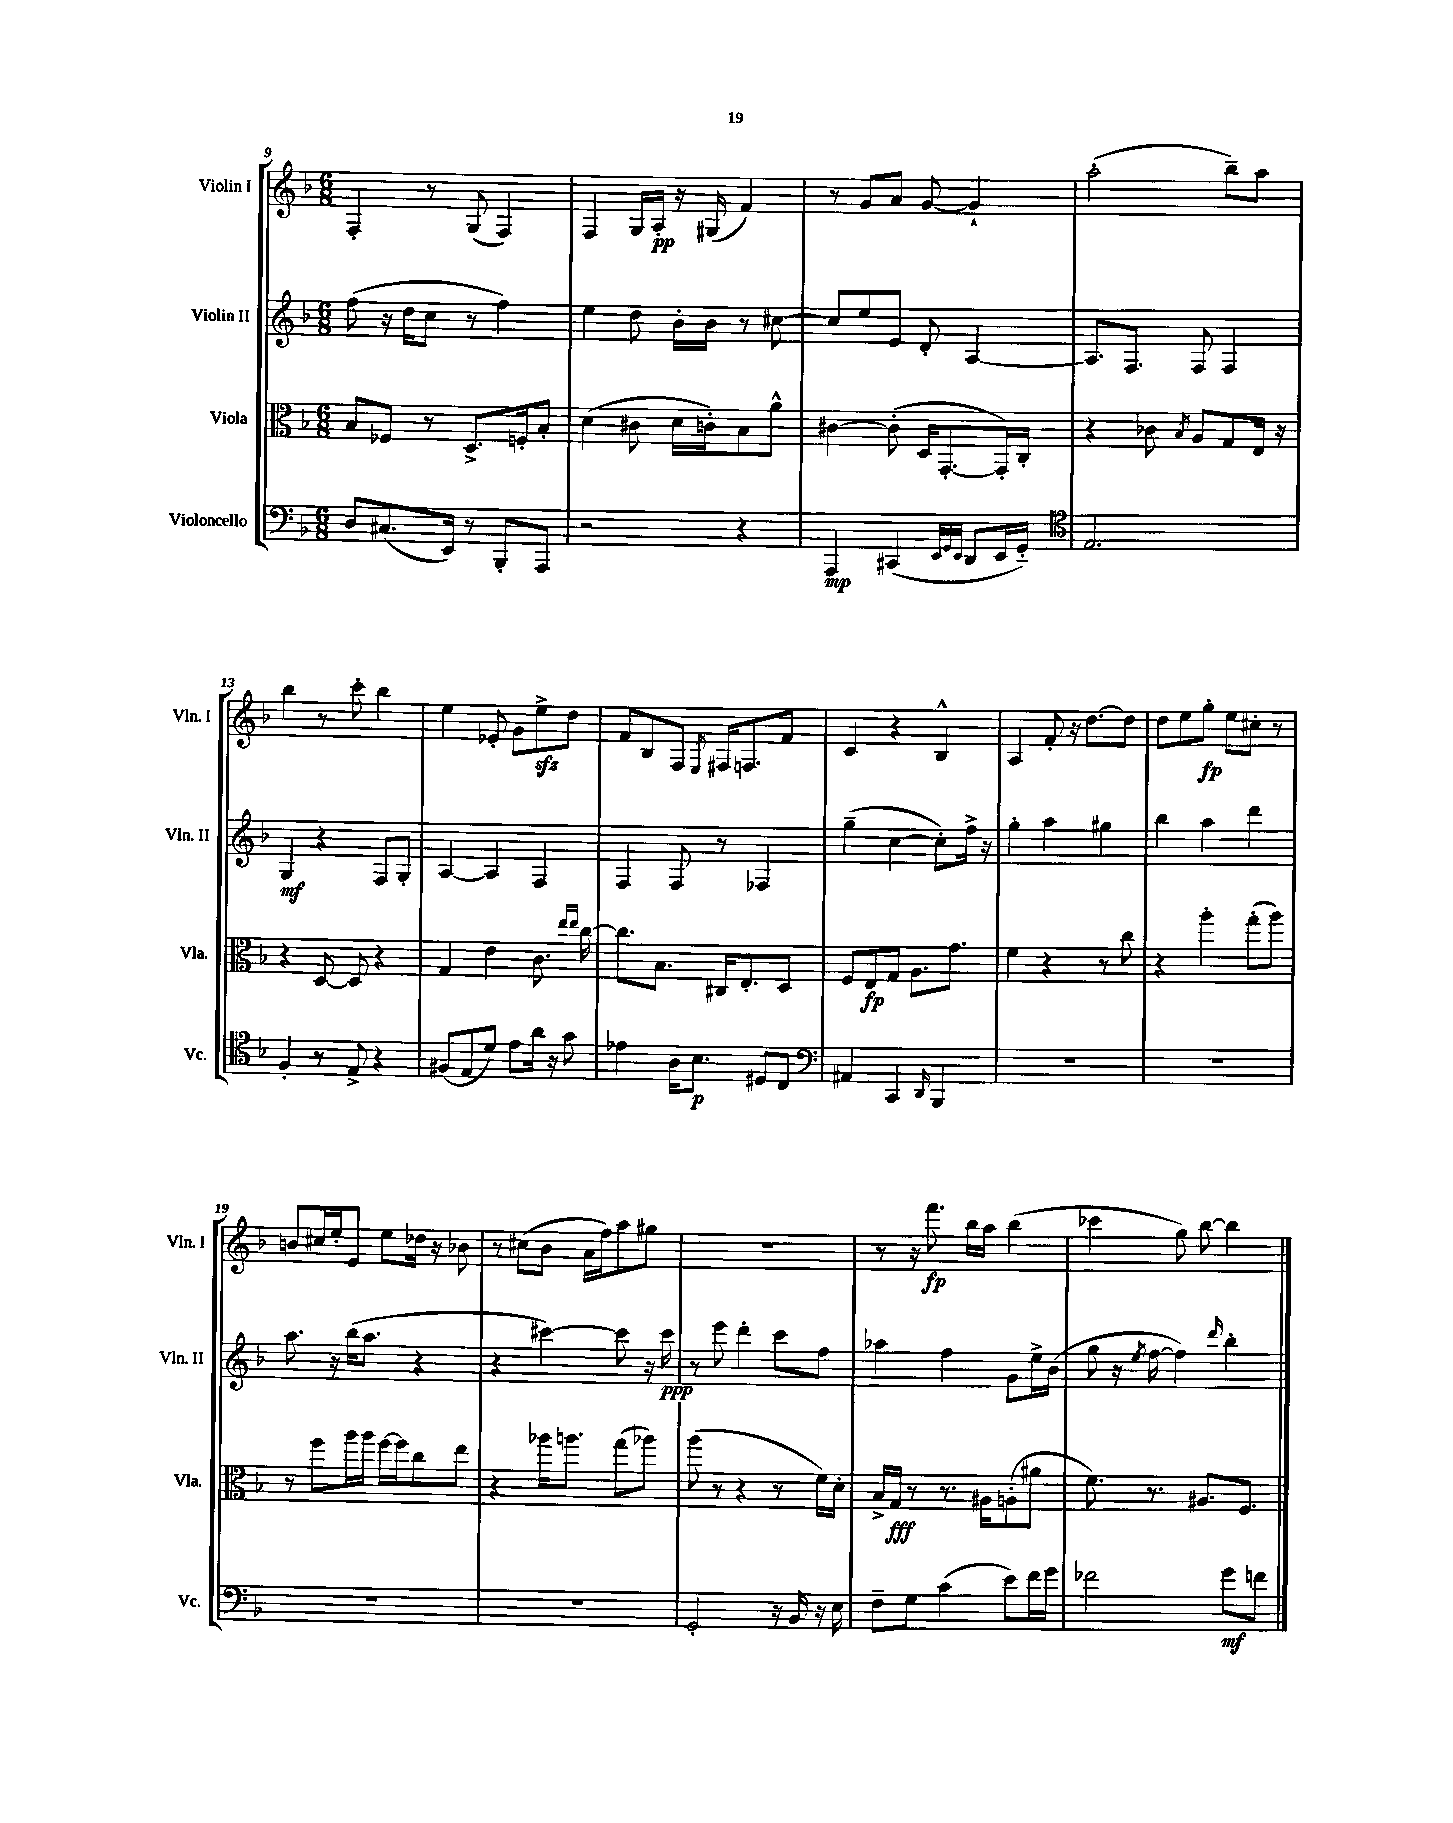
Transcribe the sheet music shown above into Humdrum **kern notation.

**kern	**kern	**kern	**kern
*staff4	*staff3	*staff2	*staff1
*clefF4	*clefC3	*clefG2	*clefG2
*k[b-]	*k[b-]	*k[b-]	*k[b-]
*M6/8	*M6/8	*M6/8	*M6/8
8D	8B-	(8ff	4F'
(8.C#	8F-	16r	.
.	.	16dd	.
.	8r	8cc	8r
16EE)	.	.	.
8r	8.D^	8r	(8G
8BBB-'	.	4ff)	4F)
.	16F'	.	.
8AAA	8B-'	.	.
=	=	=	=
2r	(4d	4ee	4F
.	8c#	8dd	16G
.	.	.	16A'
.	16d	16b-'	16r
.	16c')	16b-	(16G#
4r	8B-	8r	4f)
.	8a^^	[8cc#	.
=	=	=	=
4AAA	[4c#	8cc#]	8r
.	.	8ee	8g
(4CC#	(8c#']	8e	8a
.	16D	8d'	[8g
.	[8.GG'	.	.
32qqEE	.	.	.
32qqGG	.	.	.
32qqEE	.	.	.
8DD	.	[4A	4g`]
16EE	16GG'])	.	.
16GG'~)	16C'	.	.
=	=	=	=
*clefC4	*	*	*
2.E	4r	8.A]	(2aa'
.	.	8.F	.
.	8c-	.	.
.	8qB-	.	.
.	8A	8F	.
.	8G	4F	8bb-~)
.	16E	.	8aa
.	16r	.	.
=	=	=	=
4F'	4r	4G	4bb-
8r	[8D	4r	8r
8E^	8D]	.	8ccc'
4r	4r	8F	4bb-
.	.	8G'	.
=	=	=	=
(8F#	4G	[4A	4ee
8E	.	.	.
8d)	4e	4A]	8e-'
8e	.	.	8g
16a	8.c	4F	8ee^
16r	.	.	.
8g	.	.	8dd
.	16qqee	.	.
.	16qqee	.	.
.	[16cc	.	.
=	=	=	=
4e-	8.cc]	4F	8f
.	.	.	8B-
.	8.B-	.	.
16A	.	8F	8F
8.B-	.	.	.
.	.	.	8qE
.	16C#	8r	16F#
.	8.E'	.	8.F
8D#	.	4F-	.
8C	8D	.	8f
=	=	=	=
*clefF4	*	*	*
4AA#	8F	(4gg~	4c
.	8E	.	.
4CC	8G	[4cc	4r
.	8.A	.	.
16qqDD	.	.	.
4BBB-	.	8cc'])	4B-^^
.	8.g	.	.
.	.	16ff^	.
.	.	16r	.
=	=	=	=
2.r	4f	4gg'	4A
.	4r	4aa	8f'
.	.	.	16r
.	.	.	[8.dd
.	8r	4gg#	.
.	8cc	.	8dd]
=	=	=	=
2.r	4r	4bb-	8dd
.	.	.	8ee
.	4aa'	4aa	8gg'
.	.	.	8ee
.	(8gg'	4ddd	8cc#'
.	8aa)	.	8r
=	=	=	=
2.r	8r	8.aa	8b
.	8ff	.	16cc#
.	.	16r	16ee'
.	16aa	(16bb-	8e
.	16aa	8.aa	.
.	[16ff	.	8ee
.	16ff]	.	.
.	8cc	4r	16dd-
.	.	.	16r
.	8ee	.	8b-
=	=	=	=
2.r	4r	4r	8r
.	.	.	(8cc#
.	16aa-	[4ccc#)	8b-
.	8.aa	.	.
.	.	.	16a
.	.	.	16ff)
.	(8gg	8ccc#]	8aa
.	8aa-)	16r	8gg#
.	.	16ccc#	.
=	=	=	=
2GG'	(8aa	8r	2.r
.	8r	8eee	.
.	4r	4ddd'	.
16r	8r	8ccc	.
16BB-	.	.	.
16r	16f)	8ff	.
16E	16d'	.	.
=	=	=	=
8F~	16B-^	4aa-	8r
.	16G	.	.
8G	8r	.	16r
.	.	.	8.fff
(4c	8.r	4ff	.
.	.	.	16bb-
.	16A#	.	16aa
8e)	(8A'	8g	(4bb-
16f	8a#	16ee^	.
16g	.	(16b-	.
=	=	=	=
2f-	8.f)	8gg	4ccc-
.	.	16r	.
.	.	8qee	.
.	8.r	[16ff	.
.	.	4ff])	8gg)
.	8.A#	.	[8bb-
.	.	16qqddd	.
8g	.	4bb-'	4bb-]
.	8.F	.	.
8f	.	.	.
==	==	==	==
*-	*-	*-	*-
